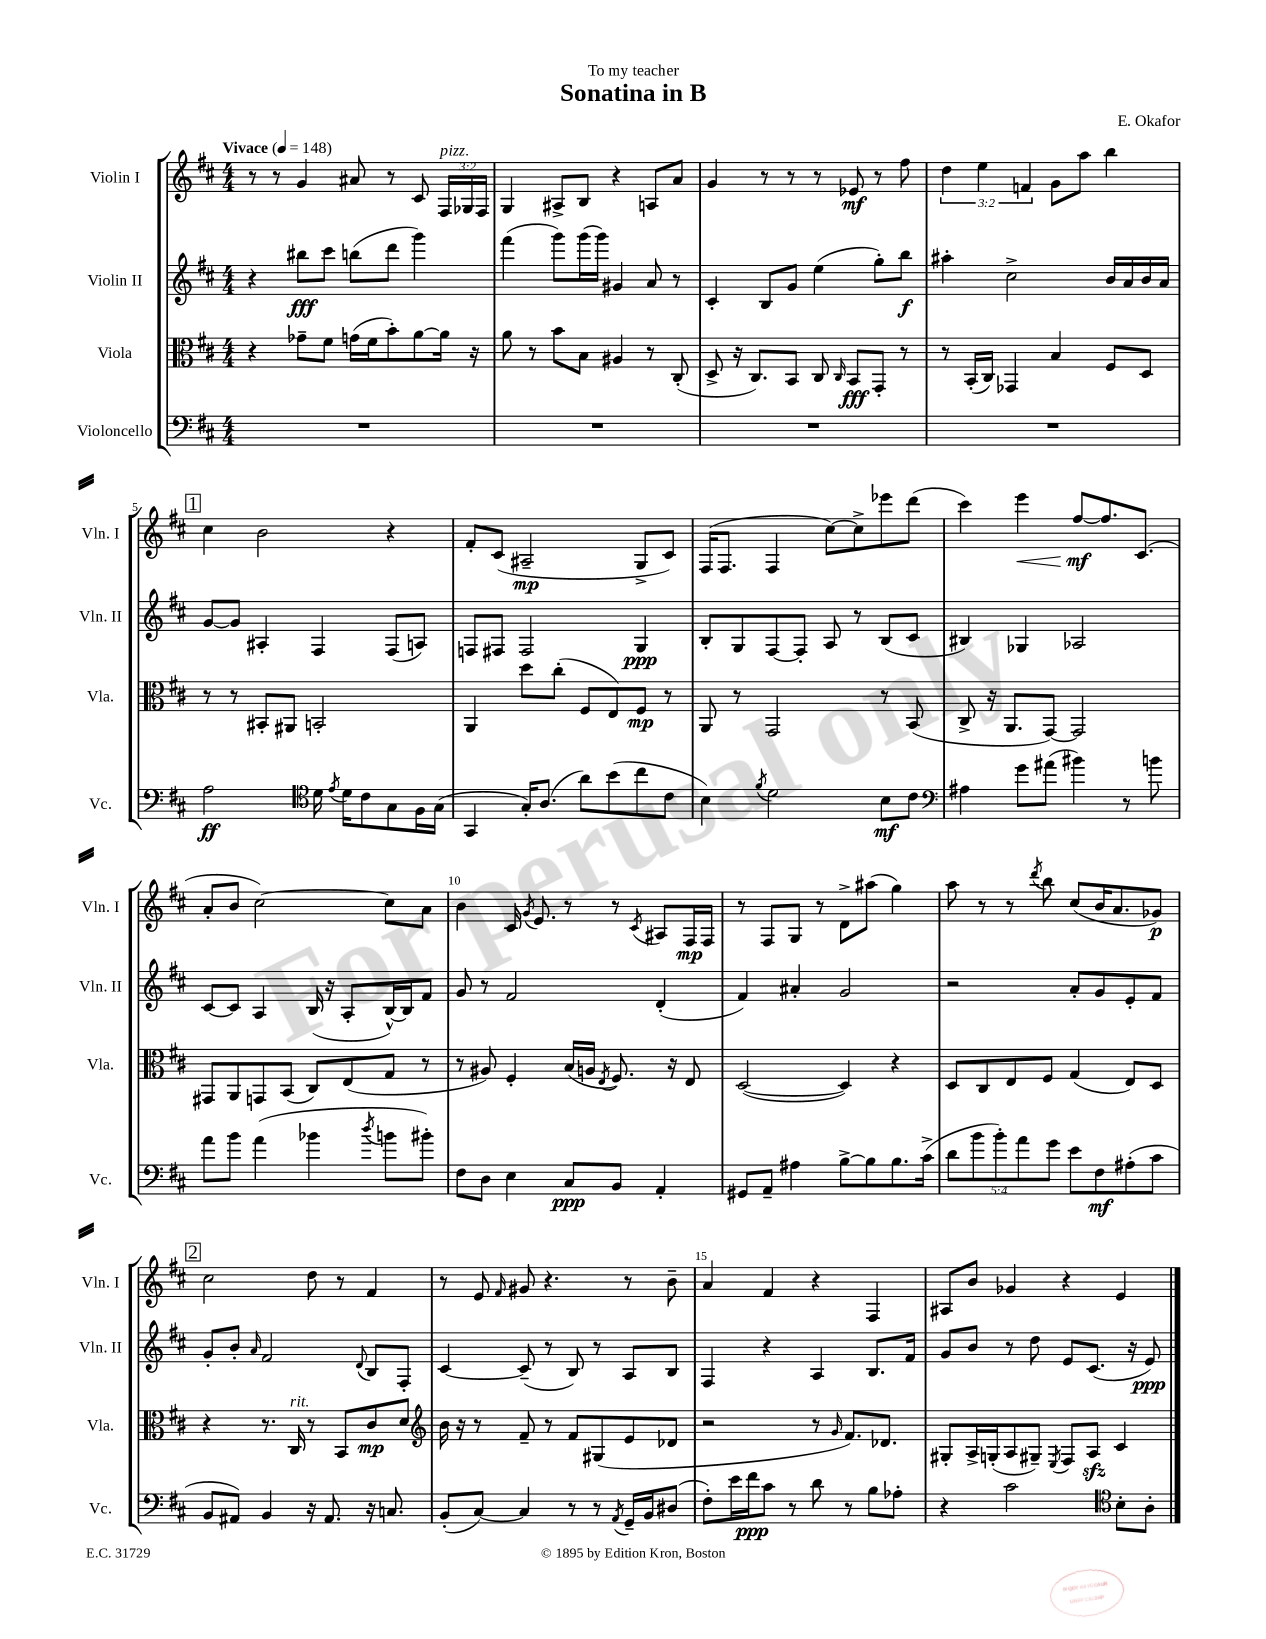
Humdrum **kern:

**kern	**kern	**kern	**kern
*staff4	*staff3	*staff2	*staff1
*clefF4	*clefC3	*clefG2	*clefG2
*k[f#c#]	*k[f#c#]	*k[f#c#]	*k[f#c#]
*M4/4	*M4/4	*M4/4	*M4/4
*MM148	*MM148	*MM148	*MM148
1r	4r	4r	8r
.	.	.	8r
.	8g-~	8bb#	4g
.	8f#	8ccc#	.
.	(16g	(8bb	8a#
.	16f#	.	.
.	8b')	8ddd	8r
.	[8a	4ggg)	8c#
.	16a]	.	24F#
.	.	.	24G-
.	16r	.	.
.	.	.	24F#
=	=	=	=
1r	8a	(4fff#	4G
.	8r	.	.
.	8b	8ggg)	8A#^
.	8B	(16ggg	8B
.	.	16ggg)	.
.	4A#	4g#	4r
.	8r	8a	8A
.	(8C#'	8r	8a
=	=	=	=
1r	8D^	4c#'	4g
.	16r	.	.
.	8.C#)	.	.
.	.	8B	8r
.	8BB	8g	8r
.	8C#	(4ee	8r
.	16qqC#	.	.
.	8BB	.	8e-
.	8GG'	8gg')	8r
.	8r	8bb	8ff#
=	=	=	=
1r	8r	4aa#'	6dd
.	(16BB'	.	.
.	.	.	6ee
.	16C#)	.	.
.	4GG-	2cc#^	.
.	.	.	6f
.	4B	.	8g
.	.	.	8aa
.	8F#	16b	4bb
.	.	16a	.
.	8D	16b	.
.	.	16a	.
=	=	=	=
2A	8r	[8g	4cc#
.	8r	8g]	.
.	8BB#'	4A#'	2b
.	8AA#	.	.
*clefC4	*	*	*
16d	2BB'	4F#	.
8qe	.	.	.
16d	.	.	.
8c#	.	.	.
8G	.	(8F#	4r
16F#	.	8A)	.
(16G	.	.	.
=	=	=	=
4GG	4AA	8F	8f#'
.	.	8F#	(8c#
16G')	8dd	2F#	2A#~
(8.A	.	.	.
.	(8cc#'	.	.
8a)	8F#	.	.
(8b	8E)	.	.
8cc#	8F#	4G	8G^
8c#	8r	.	8c#)
=	=	=	=
4B)	8AA	8B'	(16F#
.	.	.	8.F#
.	8r	8G	.
8qf#	.	.	.
2d	2GG	[8F#	4F#
.	.	8F#']	.
.	.	8A	[8cc#)
.	.	8r	8cc#^]
8B	8r	(8B	8eee-
8c#	(8BB	8c#	(8ddd
=	=	=	=
*clefF4	*	*	*
4A#	8C#^	4B#)	4ccc#)
.	16r	.	.
.	8.AA	.	.
8g	.	4G-	4eee
(8a#	[8GG)	.	.
4b#)	2GG]	2A-	[8ff#
.	.	.	8.ff#]
8r	.	.	.
.	.	.	(8.c#
8b	.	.	.
=	=	=	=
8a	8GG#	[8c#	8a'
8b	8AA	8c#]	8b
(4a	8GG	4A	[2cc#)
.	(8BB	.	.
4b-	8C#)	(16B	.
.	.	16r	.
.	(8E	8A'	.
8qdd	.	.	.
8b	8G	[16B^^)	8cc#]
.	.	16B]	.
8b#')	8r	8f#	8a
=	=	=	=
8F#	8r	8g	4b
8D	8A#)	8r	.
4E	4F#'	2f#	16c#
.	.	.	8qg
.	.	.	8.e
8C#	(16B	.	8r
.	16A	.	.
.	8qE	.	.
8BB	8.F#)	.	8r
.	.	.	8qc#
4AA'	.	(4d'	8A#
.	16r	.	.
.	8E	.	16F#
.	.	.	16F#
=	=	=	=
8GG#	([2D	4f#)	8r
8AA~	.	.	8F#
4A#	.	4a#'	8G
.	.	.	8r
[8B^	4D])	2g	8d^
8B]	.	.	(8aa#
8.B	4r	.	4gg)
(16c#^	.	.	.
=	=	=	=
10d	8D	2r	8aa
10b	.	.	.
.	8C#	.	8r
10b')	.	.	.
.	8E	.	8r
10a	.	.	.
.	.	.	8qddd
.	8F#	.	8bb
10g	.	.	.
8e	(4G	8a'	(8cc#
8F#	.	8g	16b
.	.	.	8.a
(8A#'	8E)	8e'	.
8c#	8D	8f#	8g-)
=	=	=	=
8BB	4r	8g'	2cc#
8AA#)	.	8b'	.
.	.	16qqa	.
4BB	8.r	2f#	.
.	16C#	.	.
16r	8r	.	8dd
8.AA#	.	.	.
.	8BB	.	8r
.	.	8qqd	.
16r	8c#	8B	4f#
8.C	.	.	.
.	8d	8F#'	.
=	=	=	=
*	*clefG2	*	*
(8BB'	16b	[4c#	8r
.	16r	.	.
[8C#)	8r	.	8e
.	.	.	16qqf#
4C#]	8f#~	(8c#~]	8g#
.	8r	8r	4.r
8r	8f#	8B)	.
8r	(8G#	8r	.
8qAA	.	.	.
16GG~	8e	8A	8r
16BB	.	.	.
(8D#	8d-	8B	8b~
=	=	=	=
8F#')	2r	4F#	4a
16e	.	.	.
16f#	.	.	.
8c#	.	4r	4f#
8r	.	.	.
8d	8r	4A	4r
.	16qqg	.	.
8r	8.f#)	.	.
8B	.	8.B	4F#
.	8.d-	.	.
8A-'	.	.	.
.	.	16f#	.
=	=	=	=
4r	8G#'	8g	8A#
.	16A^	8b	8b
.	(16G'	.	.
2c#	8A	8r	4g-
.	8G#~)	8dd	.
.	8qE	.	.
.	8F#	8e	4r
.	8A	(8.c#	.
*clefC4	*	*	*
8B'	4c#	.	4e
.	.	16r	.
8A'	.	8e)	.
==	==	==	==
*-	*-	*-	*-
